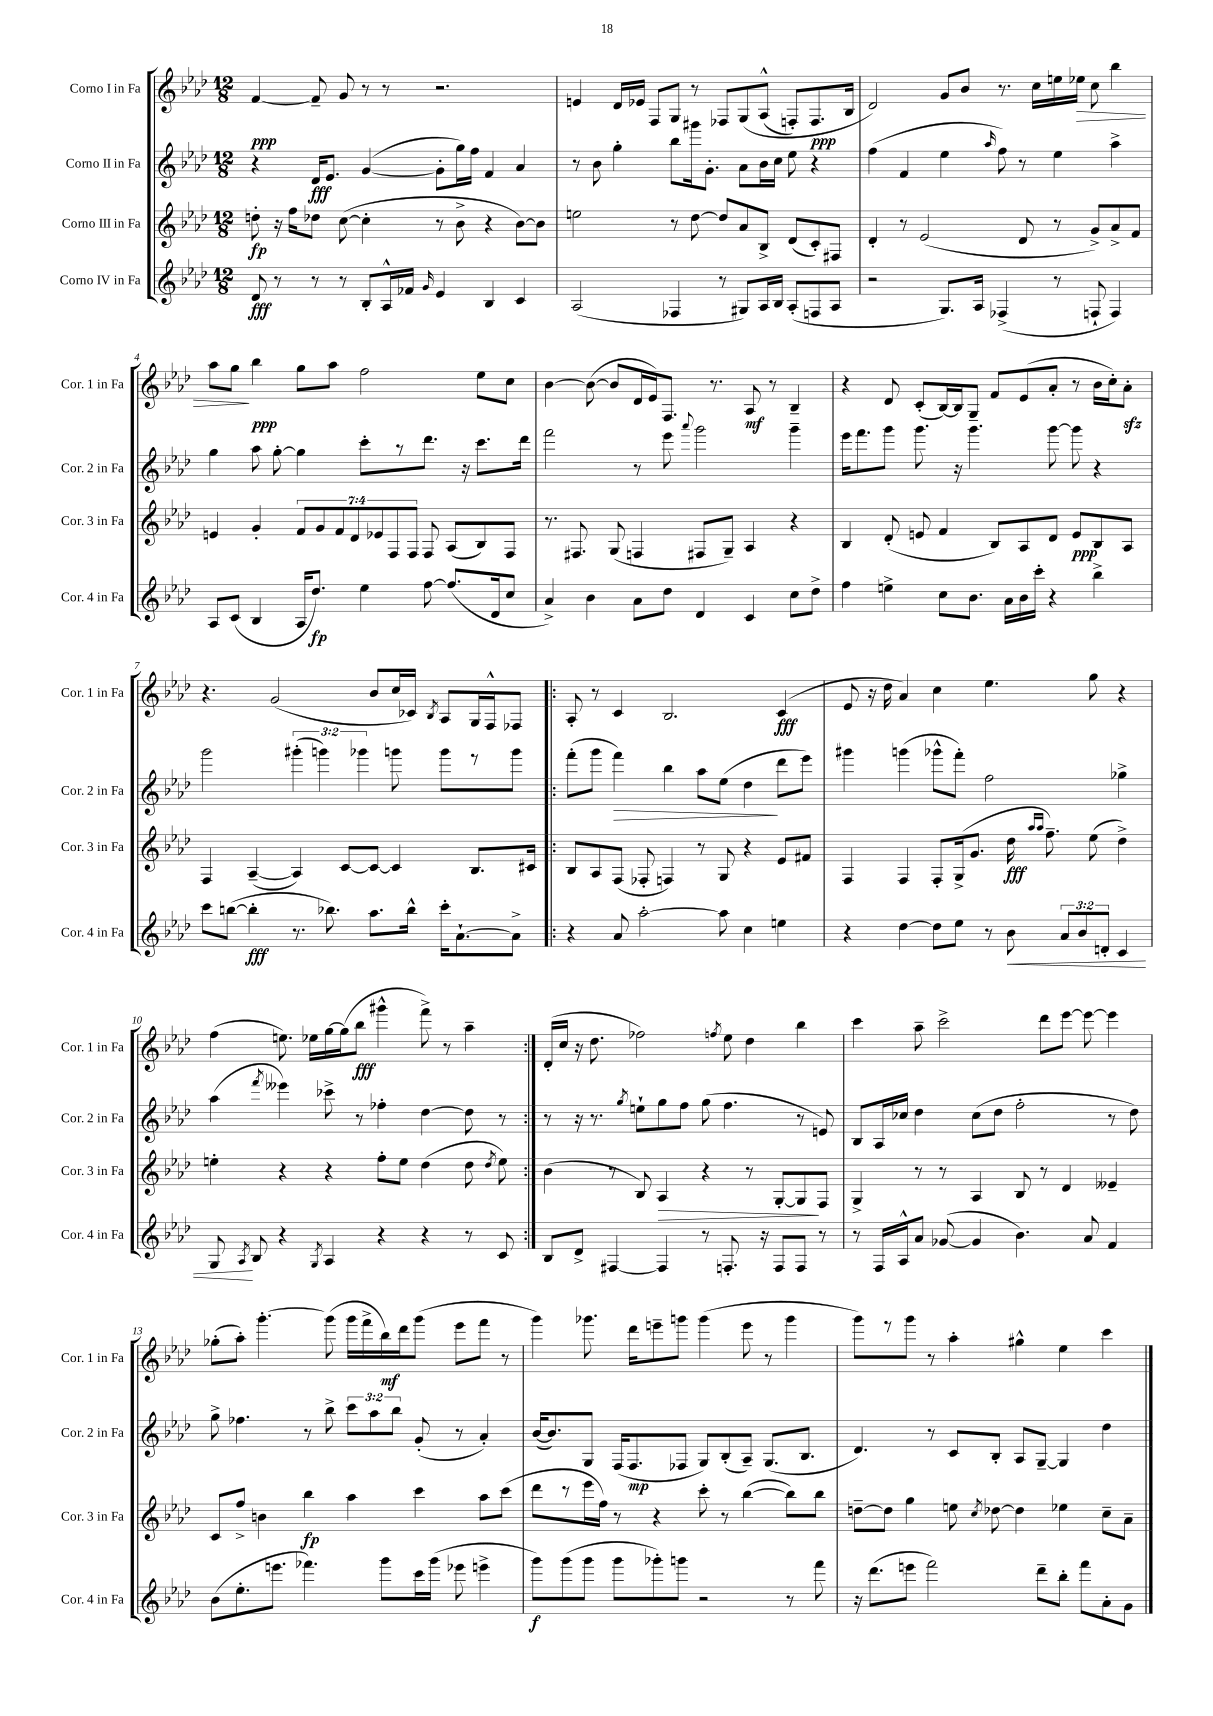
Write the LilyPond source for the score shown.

<<
\new StaffGroup <<
\new Staff = "s0" \with { instrumentName = "Corno I in Fa" shortInstrumentName = "Cor. 1 in Fa" } {
    \clef treble \key aes \major \numericTimeSignature \time 12/8
    \autoBeamOff f'4~\ppp f'8-- g'8 r8 r8 r2. |
    e'4 des'16[ ees'16] f8[ g8] r8 fes8[ g8\( aes8]-^( f8[-.) f8.\ppp bes16] |
    des'2\) g'8[ bes'8] r8. c''16[ e''16 ees''16]\> c''8 bes''4 |
    aes''8[ g''8]\! bes''4\ppp g''8[ aes''8] f''2 ees''8[ c''8] |
    bes'4~ bes'8~( bes'8[ des'16 ees'16) f8.] r8. aes8\mf r8 bes4-- |
    r4 des'8 c'8[-.( bes16~) bes16 g8]-- f'8[ ees'8( aes'8]-. r8 bes'16[ c''16-.) aes'8]-.\sfz |
    r4. g'2( bes'8[ c''16 ces'16]) \acciaccatura { bes8 } aes8[ g16 f16-^ fes8] |
    \repeat volta 2 { aes8-. r8 c'4 bes2. c'4\fff( |
    ees'8 r16 des''16 aes'4) c''4 ees''4. g''8 r4 |
    f''4( e''8.) ees''16[ g''16~ g''16( bes''8]\fff gis'''4-^ f'''8->) r8 aes''4-- | }
    des'16[-.( c''16] r16 des''8. fes''2) \acciaccatura { f''8 } ees''8 des''4 bes''4 |
    c'''4 aes''8-- c'''2-> des'''8[ ees'''8]~ ees'''8~ ees'''4 |
    ges''8[-.( aes''8]-.) g'''4.~-. g'''8( g'''16[ f'''16-> bes''16\mf) des'''16 g'''8]( ees'''8[ f'''8] r8 |
    g'''4) ges'''8. des'''16[ e'''8-- g'''8] g'''4( e'''8 r8 g'''4 |
    g'''8[) r8 g'''8] r8 aes''4-. gis''4-^ ees''4 c'''4 \bar "|." |
}
\new Staff = "s1" \with { instrumentName = "Corno II in Fa" shortInstrumentName = "Cor. 2 in Fa" } {
    \clef treble \key aes \major \numericTimeSignature \time 12/8 \override Staff.TupletNumber.text = #tuplet-number::calc-fraction-text
    \autoBeamOff r4 des'16[\fff ees'8.] g'4~( g'8[-. g''16) f''16] f'4 aes'4 |
    r8 bes'8 g''4-. bes''8[ gis'''16 g'8.]-. aes'8[ bes'16 c''16] ees''8 r4 |
    f''4( f'4 ees''4 \grace { aes''16 } f''8) r8 ees''4 aes''4-> |
    g''4 aes''8 g''8~-. g''4 c'''8[-. r8 des'''8.] r16 c'''8.[ des'''16] |
    f'''2 r8 ees'''8 \appoggiatura { aes'''8 } g'''2 g'''4-- |
    ees'''16[ f'''8. g'''8] g'''8. r16 g'''4. g'''8~ g'''8 r4 |
    g'''2 \tuplet 3/2 { gis'''4-.( g'''4) ges'''4 } g'''8 g'''8[ r8 g'''8] |
    \repeat volta 2 { f'''8[-.( g'''8] f'''4\>) bes''4 aes''8[ ees''8]( des''4\! des'''8[ ees'''8]) |
    gis'''4 g'''4( ges'''8[-^ f'''8]-.) f''2 ges''4-> |
    aes''4( \acciaccatura { f'''8 } eeses'''4) ces'''8-> r8 fes''4-. des''4~ des''8 r8 | }
    r8 r16 r8. \acciaccatura { g''8 } e''8[-! g''8 f''8] g''8( f''4. r8 e'8) |
    bes8[ aes16 ces''16] des''4 ces''8[( des''8] f''2-. r8 des''8) |
    g''8-> fes''4. r8 bes''8-> \tuplet 3/2 { c'''8[ aes''8 bes''8] } g'8-.( r8 aes'4-.) |
    bes'16[~( bes'8.) g8] f16[( f8.\mp fes8] g8[) bes8-.( aes8]--) g8.[( bes8.] |
    des'4.) r8 c'8[ bes8]-. aes8[ g8]~-- g4 des''4 \bar "|." |
}
\new Staff = "s2" \with { instrumentName = "Corno III in Fa" shortInstrumentName = "Cor. 3 in Fa" } {
    \clef treble \key aes \major \numericTimeSignature \time 12/8 \override Staff.TupletNumber.text = #tuplet-number::calc-fraction-text
    \autoBeamOff d''8-.\fp r16 f''16[ des''8] c''8~( c''4-. r8 bes'8-> r4 bes'8[~) bes'8] |
    e''2 r8 des''8~ des''8[ aes'8 bes8]-> des'8[( c'8-.) fis8] |
    des'4-. r8 ees'2( des'8 r8 g'8[->) aes'8-> f'8] |
    e'4 g'4-. \tuplet 7/4 { f'8[ g'8 f'8 des'8 ees'8 f8 f8] } f8 aes8[( bes8) f8] |
    r8. fis8. g8( f4 fis8[ g8]--) aes4 r4 |
    bes4 des'8-.( e'8 f'4 bes8[) aes8 des'8] e'8[\ppp bes8 aes8] |
    f4 aes4~--( aes4) c'8[~ c'8]~ c'4 bes8.[ cis'16] |
    \repeat volta 2 { bes8[ aes8 f8]( fes8-. f4) r8 g8 r4 ees'8[ fis'8] |
    f4 f4 f8[-. g16->( g'8.] des''16\fff \grace { aes''16[ aes''16] } f''8.--) ees''8( des''4->) |
    e''4-. r4 r4 f''8[-. e''8] des''4( des''8 \acciaccatura { des''8 } e''8) | }
    bes'4( r8 bes8) aes4\> r4 r8 g8[~-. g8\! f8] |
    g4-> r8 r8 aes4 bes8 r8 des'4 eeses'4-- |
    c'8[ f''8]-> b'4 bes''4\fp aes''4 c'''4 aes''8[ c'''8]( |
    des'''8[ r8 ees'''16 f''16]) r8 r4 c'''8-. r8 bes''4~( bes''8[) bes''8] |
    d''8[~-- d''8] g''4 e''8 \acciaccatura { c''8 } des''8~ des''4 ees''4 c''8[-- aes'8]-- \bar "|." |
}
\new Staff = "s3" \with { instrumentName = "Corno IV in Fa" shortInstrumentName = "Cor. 4 in Fa" } {
    \clef treble \key aes \major \numericTimeSignature \time 12/8 \override Staff.TupletNumber.text = #tuplet-number::calc-fraction-text
    \autoBeamOff des'8\fff r8 r8 r8 bes8[-. aes16-^ fes'16] \grace { g'16 } ees'4 bes4 c'4 |
    aes2( fes4 r8 gis8[) aes16 bes16] aes8[-.( f8 aes8] |
    r2 g8.[) aes16] fes4->( r8 f8-! f4) |
    aes8[ c'8]( bes4 aes16[ des''8.]\fp) ees''4 f''8~ f''8.[( des'16 c''8] |
    aes'4->) bes'4 aes'8[ des''8] des'4 c'4 c''8[ des''8]-> |
    f''4 e''4-> c''8[ bes'8.] aes'16[ bes'16 c'''16]-. r4 bes''4-> |
    c'''8[ b''8]~( b''4-.\fff r8. bes''8.) aes''8.[ bes''16]-^ c'''16[-. aes'8.~-! aes'8]-> |
    \repeat volta 2 { r4 aes'8 aes''2~-. aes''8 c''4 e''4 |
    r4 des''4~ des''8[ ees''8] r8 bes'8\< \tuplet 3/2 { aes'8[ bes'8 d'8]-. } c'4 |
    g8\! \acciaccatura { aes8 } bes8 r4 \acciaccatura { g8 } aes4 r4 r4 r8 c'8 | }
    bes8[ des'8]-> fis4~ fis4 r8 f8.-. r16 f8[ f8] r8 |
    r8 f16[ aes16-^ aes'8] ges'8~( ges'4 bes'4.) aes'8 f'4 |
    bes'8[( ees''8.-. e'''8.] fes'''4.) g'''8[ c'''16 g'''16]( ees'''8 e'''4-> |
    g'''8[\f) g'''8( g'''8] g'''8[ ges'''8-.) g'''8] r2 r8 f'''8 |
    r16 des'''8.[( e'''8] f'''2) des'''8[-- bes''8]-. f'''8[ aes'8-. g'8] \bar "|." |
}
>>
>>
